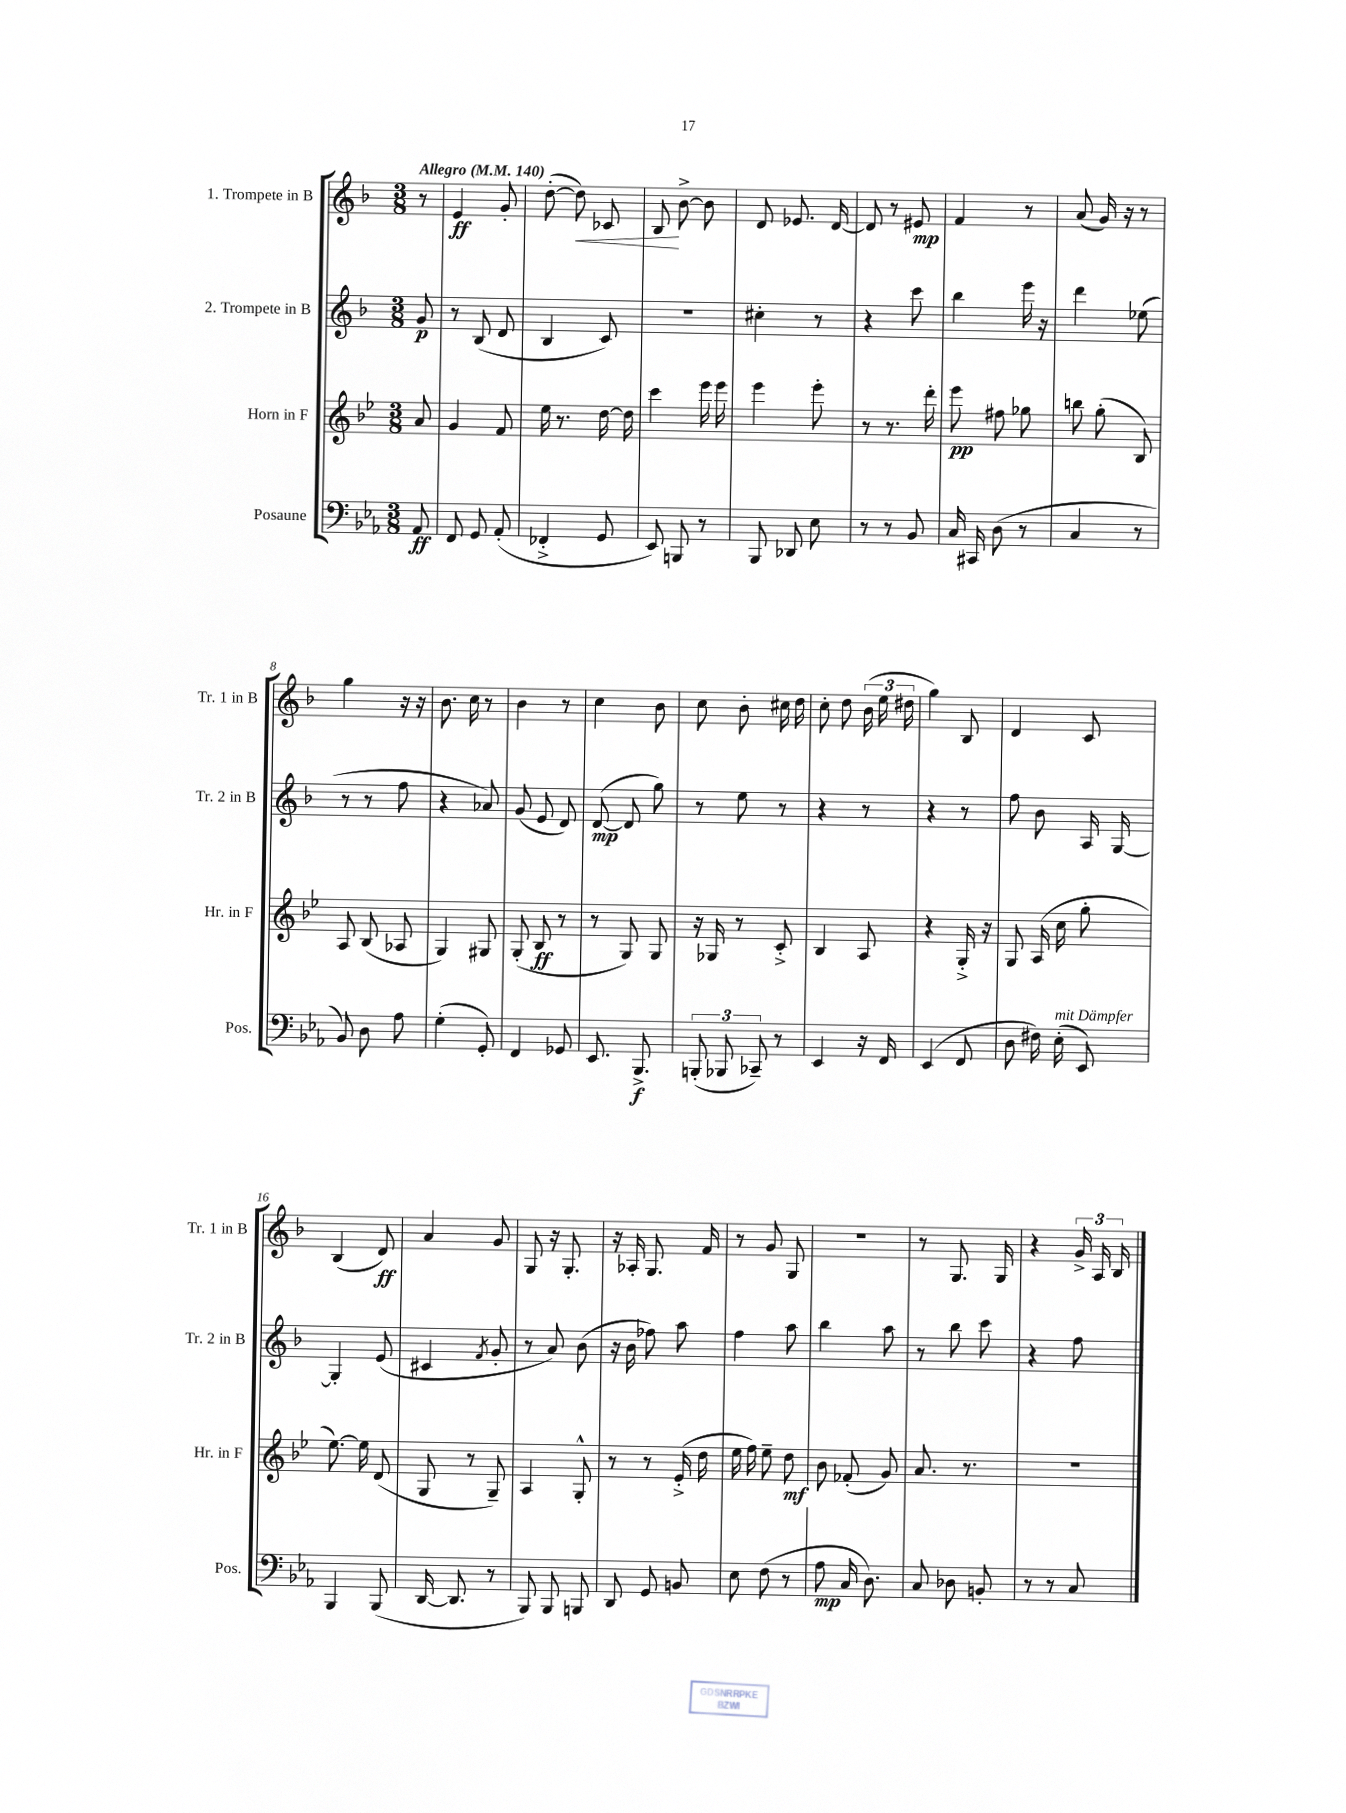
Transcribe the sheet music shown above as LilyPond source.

<<
\new StaffGroup <<
\new Staff = "s0" \with { instrumentName = "1. Trompete in B" shortInstrumentName = "Tr. 1 in B" } {
    \clef treble \key f \major \numericTimeSignature \time 3/8 \partial 8 \tempo "Allegro" 4 = 140
    \autoBeamOff r8 |
    e'4\ff g'8-. |
    d''8~-.( d''8\<) ces'8 |
    bes8\! bes'8~-> bes'8 |
    d'8 ees'8. d'16~ |
    d'8 r8 eis'8\mp |
    f'4 r8 |
    a'8( g'16) r16 r8 |
    g''4 r16 r16 |
    bes'8. c''16 r8 |
    bes'4 r8 |
    c''4 bes'8 |
    c''8 bes'8-. cis''16 d''16 |
    c''8-. d''8 \tuplet 3/2 { bes'16( e''16 dis''16 } |
    g''4) bes8 |
    d'4 c'8 |
    bes4( d'8\ff) |
    a'4 g'8 |
    g8 r16 g8.-. |
    r16 aes16-. g8. f'16 |
    r8 g'8 g8 |
    R4. |
    r8 g8. g16 |
    r4 \tuplet 3/2 { g'16-> a16 bes16 } \bar "|." |
}
\new Staff = "s1" \with { instrumentName = "2. Trompete in B" shortInstrumentName = "Tr. 2 in B" } {
    \clef treble \key f \major \numericTimeSignature \time 3/8 \partial 8
    \autoBeamOff g'8\p |
    r8 bes8( d'8 |
    bes4 c'8) |
    R4. |
    cis''4-. r8 |
    r4 c'''8 |
    bes''4 e'''16 r16 |
    d'''4 ees''8( |
    r8 r8 f''8 |
    r4 aes'8) |
    g'8( e'8 d'8) |
    d'8~\mp( d'8 g''8) |
    r8 e''8 r8 |
    r4 r8 |
    r4 r8 |
    f''8 bes'8 a16 g16~ |
    g4-. e'8( |
    cis'4 \acciaccatura { f'8 } g'8-. |
    r8 a'8) bes'8( |
    r16 bes'16 fes''8) a''8 |
    f''4 a''8 |
    bes''4 a''8 |
    r8 bes''8 c'''8 |
    r4 f''8 \bar "|." |
}
\new Staff = "s2" \with { instrumentName = "Horn in F" shortInstrumentName = "Hr. in F" } {
    \clef treble \key bes \major \numericTimeSignature \time 3/8 \partial 8
    \autoBeamOff a'8 |
    g'4 f'8 |
    ees''16 r8. d''16~ d''16 |
    c'''4 ees'''16 ees'''16 |
    ees'''4 ees'''8-. |
    r8 r8. d'''16-. |
    ees'''8\pp fis''8 ges''8 |
    b''8 g''8-.( bes8) |
    a8 bes8( aes8 |
    g4) gis8 |
    g8-.( bes8\ff r8 |
    r8 g8) g8 |
    r16 ges16 r8 c'8-.-> |
    bes4 a8 |
    r4 g16-.-> r16 |
    g8 a16( c''16 g''8-. |
    ees''8.~) ees''16 d'8( |
    g8 r8 g8--) |
    a4 g8-.-^ |
    r8 r8 ees'16-.->( d''16 |
    ees''16 f''16) ees''8-- d''8\mf |
    bes'8 fes'8-.( g'8) |
    a'8. r8. |
    R4. \bar "|." |
}
\new Staff = "s3" \with { instrumentName = "Posaune" shortInstrumentName = "Pos." } {
    \clef bass \key ees \major \numericTimeSignature \time 3/8 \partial 8
    \autoBeamOff aes,8\ff |
    f,8 g,8 aes,8-.( |
    fes,4-.-> g,8 |
    ees,8) b,,8 r8 |
    bes,,8 des,8 ees8 |
    r8 r8 bes,8 |
    c16 cis,16 d8( r8 |
    c4 r8 |
    bes,8) d8 aes8 |
    g4-.( g,8-.) |
    f,4 ges,8 |
    ees,8. bes,,8.->\f |
    \tuplet 3/2 { b,,8-.( bes,,8 ces,8--) } r8 |
    ees,4 r16 f,16 |
    ees,4( f,8 |
    d8 fis16) ees16-.^\markup { \italic "mit Dämpfer" }( ees,8) |
    bes,,4 bes,,8( |
    d,16~ d,8. r8 |
    bes,,8) bes,,8 b,,8 |
    d,8 g,8 b,8 |
    ees8 f8( r8 |
    aes8\mp c16 d8.) |
    c8 des8 b,8-. |
    r8 r8 c8 \bar "|." |
}
>>
>>
